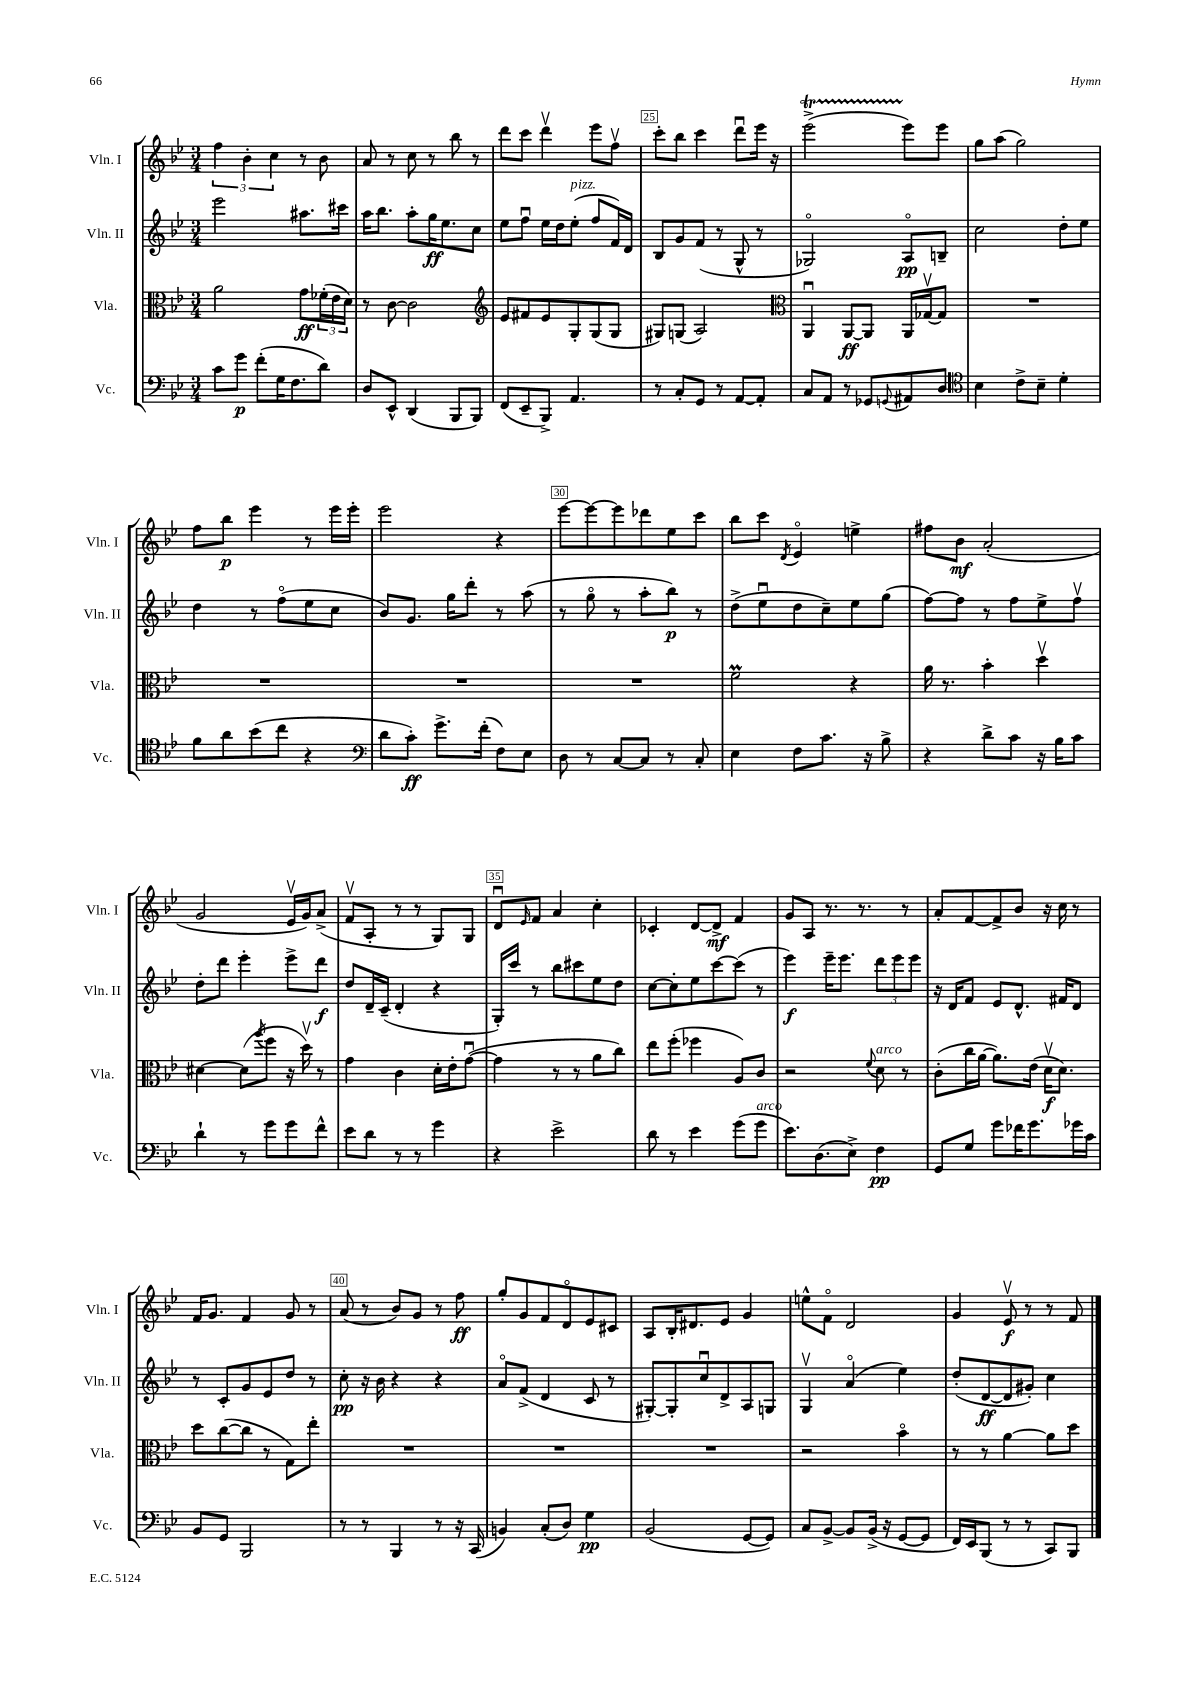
<<
\new StaffGroup <<
\new Staff = "s0" \with { instrumentName = "Vln. I" shortInstrumentName = "Vln. I" } {
    \clef treble \key bes \major \numericTimeSignature \time 3/4
    \tuplet 3/2 { f''4 bes'4-. c''4 } r8 bes'8 |
    a'8 r8 c''8 r8 bes''8 r8 |
    d'''8 c'''8 d'''4\upbow ees'''8 f''8\upbow |
    c'''8-. bes''8 c'''4 d'''8\downbow ees'''16 r16 |
    ees'''2->\startTrillSpan( ees'''8\stopTrillSpan) ees'''8 |
    g''8 a''8( g''2) |
    f''8 bes''8\p ees'''4 r8 ees'''16 ees'''16-. |
    ees'''2 r4 |
    ees'''8~ ees'''8~ ees'''8 des'''8 ees''8 c'''8 |
    bes''8 c'''8 \acciaccatura { d'8 } ees'4\flageolet e''4-> |
    fis''8 bes'8\mf a'2-.( |
    g'2 ees'16\upbow g'16) a'8->( |
    f'8\upbow a8-. r8 r8 g8) g8 |
    d'8\downbow \grace { ees'16 } f'8 a'4 c''4-. |
    ces'4-. d'8~ d'8->\mf f'4 |
    g'8 a8 r8. r8. r8 |
    a'8-. f'8~ f'8-> bes'8 r16 c''16 r8 |
    f'16 g'8. f'4 g'8 r8 |
    a'8( r8 bes'8) g'8 r8 f''8\ff |
    g''8-. g'8 f'8 d'8\flageolet ees'8 cis'8 |
    a8 bes16-. dis'8. ees'8 g'4 |
    e''8-^ f'8\flageolet d'2 |
    g'4 ees'8\upbow\f r8 r8 f'8 \bar "|." |
}
\new Staff = "s1" \with { instrumentName = "Vln. II" shortInstrumentName = "Vln. II" } {
    \clef treble \key bes \major \numericTimeSignature \time 3/4
    ees'''2 ais''8. cis'''16 |
    a''16 bes''8. a''8-. g''16\ff ees''8. c''8 |
    ees''8 f''8\downbow ees''16 d''16 ees''8-.^\markup { \italic "pizz." }( f''8 f'16) d'16 |
    bes8 g'8 f'8( r8 g8-^ r8 |
    ges2\flageolet) a8\flageolet\pp b8-- |
    c''2 d''8-. ees''8 |
    d''4 r8 f''8\flageolet( ees''8 c''8 |
    bes'8) g'8. g''16 d'''8-. r8 a''8( |
    r8 g''8\flageolet r8 a''8-. bes''8\p) r8 |
    d''8->( ees''8\downbow d''8 c''8--) ees''8 g''8( |
    f''8~) f''8 r8 f''8 ees''8-> f''8\upbow |
    d''8-. d'''8 ees'''4-. ees'''8-> d'''8\f |
    d''8 d'16-- c'16--( d'4-. r4 |
    g16-.) c'''16 r8 bes''8 cis'''8 ees''8 d''8 |
    c''8~ c''8-. ees''8 c'''8~ c'''8( r8 |
    ees'''4\f) ees'''16-- ees'''8. \tuplet 3/2 { d'''8 ees'''8 ees'''8 } |
    r16 d'16 f'8 ees'8 d'8.-^ fis'16 d'8 |
    r8 c'8-. g'8 ees'8 d''8 r8 |
    c''8-.\pp r16 bes'16 r4 r4 |
    a'8\flageolet f'8->( d'4 c'8 r8 |
    gis8~-.) gis8-. c''8\downbow d'8-> a8 g8 |
    g4\upbow a'4\flageolet( ees''4) |
    d''8-.( d'8~\ff d'8 gis'8-.) c''4 \bar "|." |
}
\new Staff = "s2" \with { instrumentName = "Vla." shortInstrumentName = "Vla." } {
    \clef alto \key bes \major \numericTimeSignature \time 3/4
    a'2 g'8\ff \tuplet 3/2 { fes'16-.( ees'16 d'16) } |
    r8 c'8~ c'2 |
    \clef treble ees'8 fis'8 ees'8 g8-. g8( g8 |
    gis8) g8( a2) |
    \clef alto a,4\downbow a,8~\ff a,8 a,16 ges16~\upbow ges8 |
    R2. |
    R2. |
    R2. |
    R2. |
    f'2\prall r4 |
    a'16 r8. bes'4-. d''4\upbow |
    dis'4~ dis'8( \acciaccatura { a''8 } f''8 r16 d''16\upbow) r8 |
    g'4 c'4 d'16-. ees'16-. g'8~\downbow( |
    g'4 r8 r8 a'8 c''8) |
    ees''8 f''8-.( fes''4 a8) c'8 |
    r2 \appoggiatura { f'8 } d'8^\markup { \italic "arco" } r8 |
    c'8-.( c''16 a'16~ a'8.) ees'16( d'16\upbow\f d'8.) |
    d''8 c''8~( c''8 r8 g8) ees''8-. |
    R2. |
    R2. |
    R2. |
    r2 bes'4\flageolet |
    r8 r8 a'4~ a'8 d''8 \bar "|." |
}
\new Staff = "s3" \with { instrumentName = "Vc." shortInstrumentName = "Vc." } {
    \clef bass \key bes \major \numericTimeSignature \time 3/4
    c'8 g'8\p f'8-.( g16 f8. d'8) |
    d8 ees,8-^ d,4( bes,,8 bes,,8) |
    f,8( ees,8-- bes,,8->) a,4. |
    r8 c8-. g,8 r8 a,8~ a,8-. |
    c8 a,8 r8 ges,8 \appoggiatura { g,8 } ais,8 d8 |
    \clef tenor bes4 c'8-> bes8-- d'4-. |
    f'8 a'8 bes'8( c''8 r4 |
    \clef bass d'8 c'8-.\ff) g'8.-> f'16-.( f8) ees8 |
    d8 r8 c8~ c8 r8 c8-. |
    ees4 f8 c'8. r16 bes8-> |
    r4 d'8-> c'8 r16 bes16 c'8 |
    d'4-! r8 g'8 g'8 f'8-^ |
    ees'8 d'8 r8 r8 g'4 |
    r4 ees'2-> |
    d'8 r8 ees'4 g'8( g'8^\markup { \italic "arco" } |
    ees'8.) d8.( ees8->) f4\pp |
    g,8 g8 g'8 fes'16 g'8. ges'16 c'16 |
    bes,8 g,8 bes,,2 |
    r8 r8 bes,,4 r8 r16 c,16( |
    b,4) c8-.( d8) g4\pp |
    bes,2( g,8~ g,8) |
    c8 bes,8~-> bes,8 bes,16->( r16 g,8~ g,8 |
    f,16) ees,16 bes,,8( r8 r8 c,8) bes,,8 \bar "|." |
}
>>
>>
\layout { \context { \Score currentBarNumber = #22 \override BarNumber.break-visibility = ##(#f #t #t) barNumberVisibility = #(every-nth-bar-number-visible 5) \override BarNumber.stencil = #(make-stencil-boxer 0.1 0.3 ly:text-interface::print) } }
